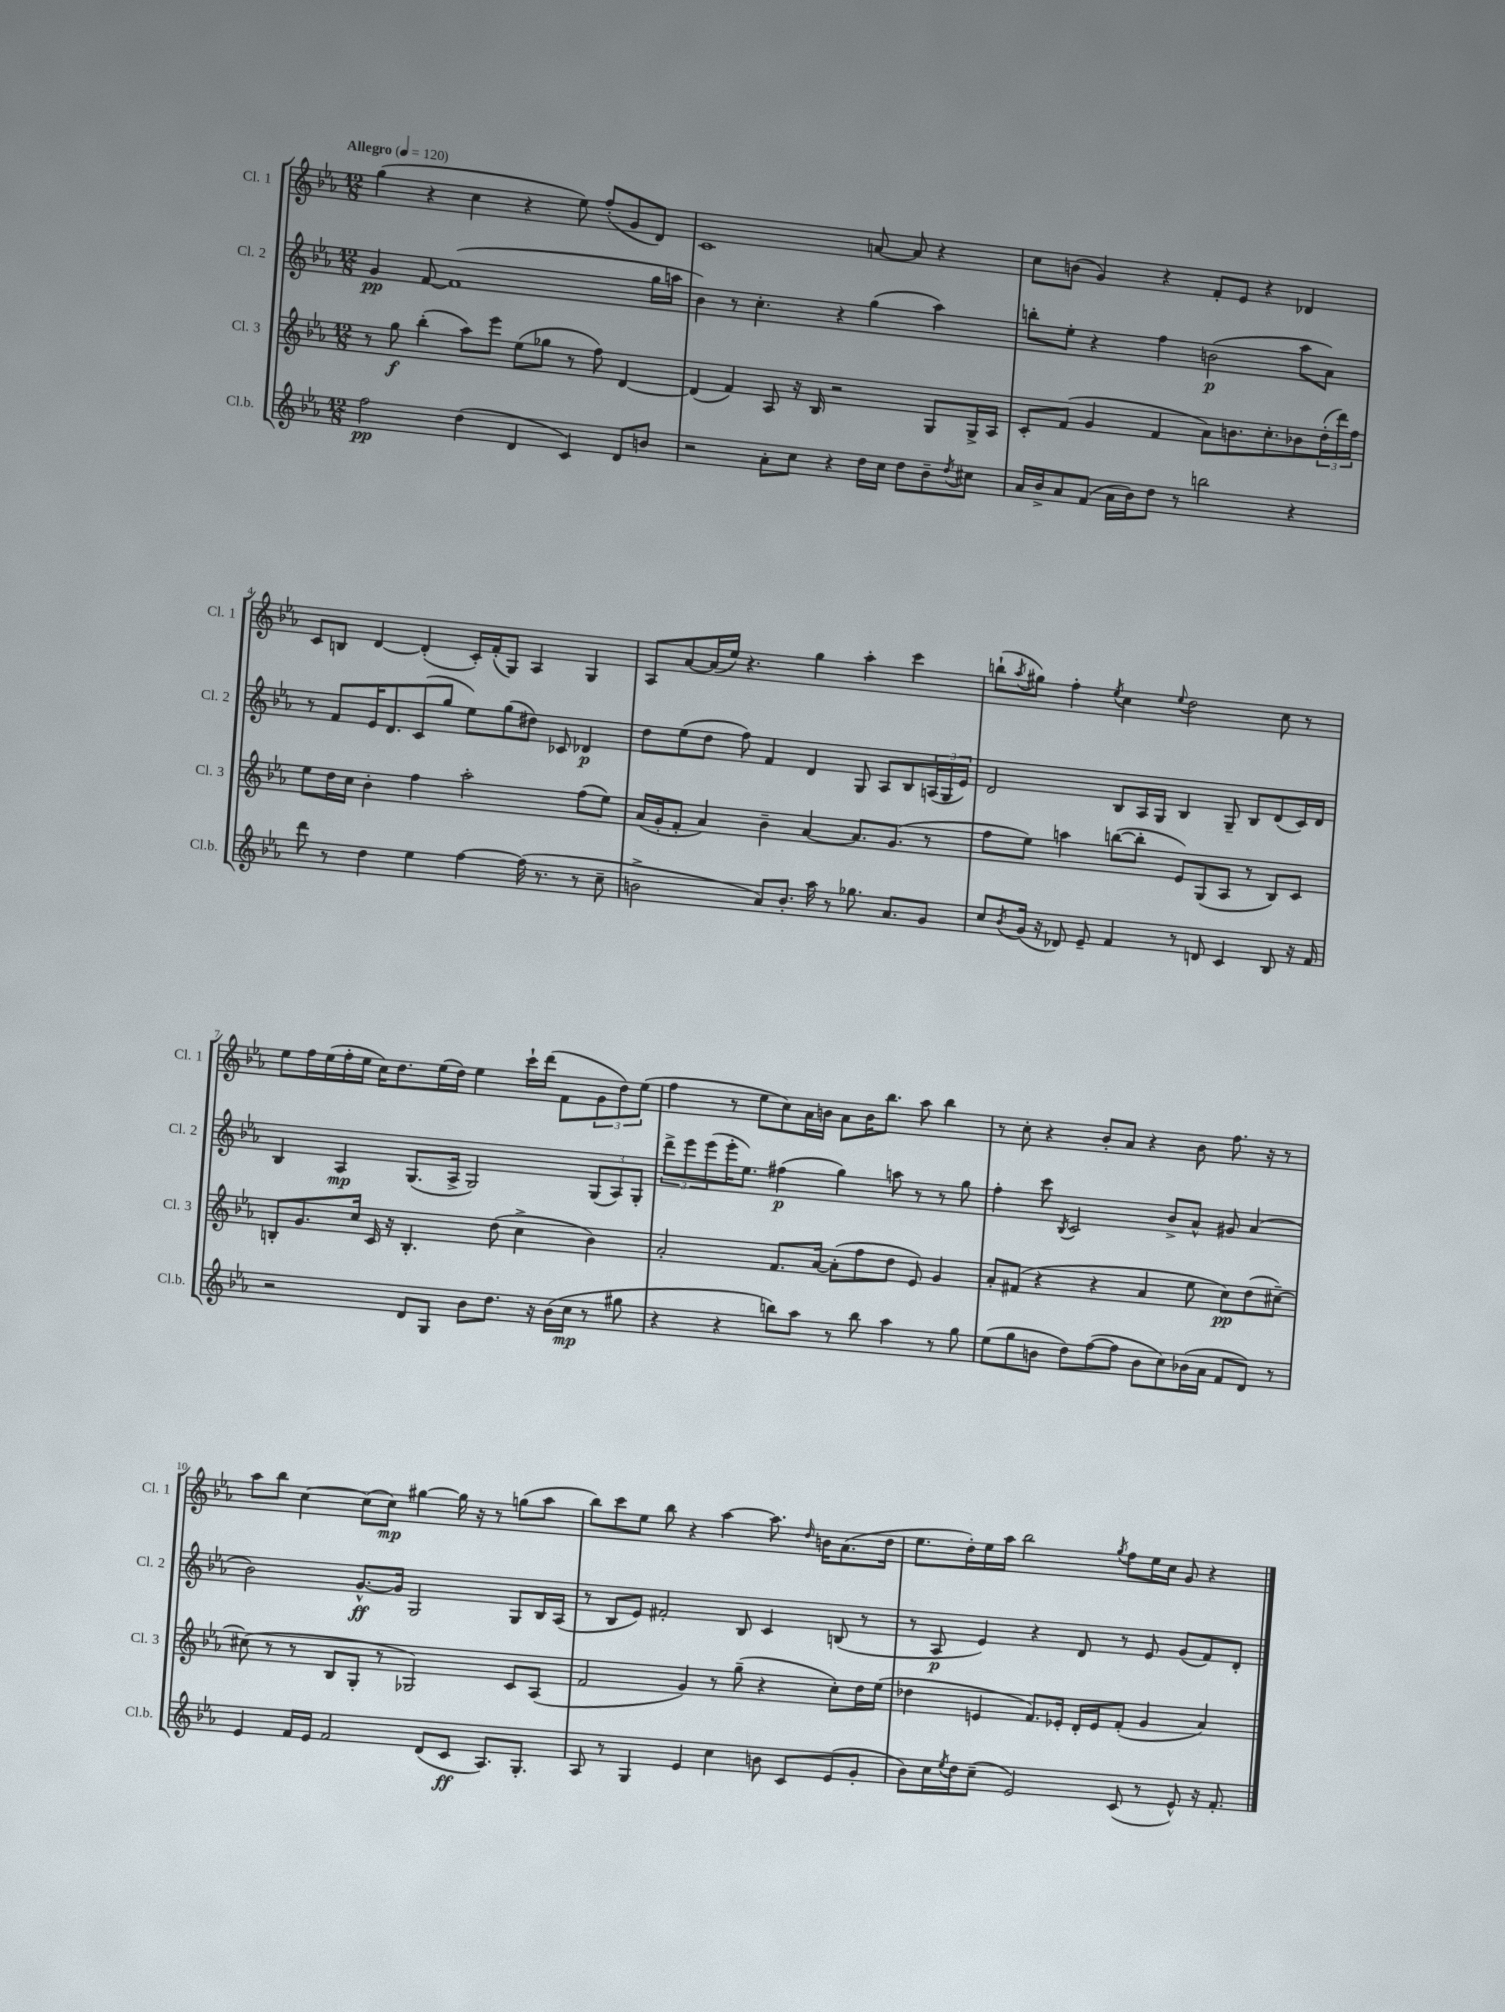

**kern	**kern	**kern	**kern
*staff4	*staff3	*staff2	*staff1
*clefG2	*clefG2	*clefG2	*clefG2
*k[b-e-a-]	*k[b-e-a-]	*k[b-e-a-]	*k[b-e-a-]
*M12/8	*M12/8	*M12/8	*M12/8
*MM120	*MM120	*MM120	*MM120
2ff	8r	4g	(4gg
.	8gg	.	.
.	(4bb-'	[8f	4r
.	.	(1f]	.
(4dd	8aa-)	.	4cc
.	8eee-	.	.
4d	(8ee-	.	4r
.	8gg-	.	.
4c)	8r	.	8ee-)
.	8ff)	.	(8ff'
8d	[4d	.	8g
8b	.	16gg	8d)
.	.	16aa	.
=	=	=	=
2r	(4d]	4b-)	1c
.	4f)	8r	.
.	.	4.cc'	.
8a-'	8A-	.	.
8cc	16r	.	.
.	16B-	.	.
4r	2r	4r	.
16dd	.	(4gg	[8a
16cc	.	.	.
8dd	.	.	8a]
8b-~	8G	4aa-)	4r
8qdd	.	.	.
8cc#	16G^	.	.
.	16A-	.	.
=	=	=	=
16a-	8c'	8bb'	8cc
16b-^	.	.	.
8a-	(8f	8ee-'	(8b
(8f	4g	4r	4g)
16a-	.	.	.
16b-)	.	.	.
8dd	4f	4ff	4r
8r	.	.	.
2bb	8a-)	(2b	8f'
.	8.b	.	8e-
.	.	.	4r
.	8.cc'	.	.
4r	8b-	8aa-	4d-
.	(24dd'	8a-)	.
.	24ddd)	.	.
.	24ff	.	.
=	=	=	=
8ddd	8ee-	8r	8c
8r	16dd	8f	8B
.	16cc	.	.
4dd	4b-'	16e-	[4d
.	.	8.d	.
4ee-	4ff	(8c	(4d']
.	.	8gg	.
[4ff	2aa-'	8ee-)	16c')
.	.	.	(16f'
.	.	(8gg	8G)
(16ff]	.	8dd#)	4A-
8.r	.	.	.
.	.	8c-	.
8r	(8ff	4d-	4G
8cc~	8ee-)	.	.
=	=	=	=
2b^	(16a-	8dd	8A-
.	16g'	.	.
.	8f'	(8ee-	[8a-
.	4a-)	8dd	(16a-]
.	.	.	16ee-)
.	.	8ff)	4.r
8a-)	4b-~	4f	.
8.b'	.	.	.
.	[4a-	4d	4gg
16aa-	.	.	.
8r	.	.	.
8.gg-	8.a-]	8G	4aa-'
.	.	8A-	.
8.a-	(8.g	.	.
.	.	8B-	4ccc
8g	8r	(24A	.
.	.	24G	.
.	.	24e-)	.
=	=	=	=
8cc	8ff	2d	(8bb`
8qb-	.	.	8qaa-
(16g	8ee-)	.	8gg#)
16r	.	.	.
8d-)	4aa	.	4ff'
8e-~	.	.	.
.	.	.	8qee-
4f	([8bb	8B-	4cc
.	8bb']	16A-	.
.	.	16G	.
.	.	.	8qqee-
8r	8e-)	4B-	2dd
8d	(8G	.	.
4c	8A-	8G~	.
.	8r	8B-	.
8B-	8B-)	(8d	8cc
16r	8c	16c)	8r
16f	.	16d	.
=	=	=	=
2r	8B'	4B-	8ee-
.	8.g	.	16ff
.	.	.	(16ee-
.	.	4A-	16ff'
.	16cc	.	16ee-
.	16c	.	16cc)
.	16r	.	8.dd
8d	4.B'	(8.G	.
8G	.	.	(16ee-
.	.	16A-^	16dd)
8b-	.	2G)	4ee-
8.dd	(8dd	.	.
.	4cc^	.	16ccc`
16r	.	.	(16ddd
(16b-	.	.	8f
16cc	.	.	.
8r	4b-)	(12G	12g
.	.	12A-)	12dd)
8gg#	.	.	.
.	.	12G'	(12ee-
=	=	=	=
4r	2a-'	12ddd^	4ff
.	.	12eee-	.
.	.	(12eee-	.
4r	.	16eee-'	8r
.	.	8.ee-)	.
.	.	.	8ee-
8bb)	8.f	(4ff#	8cc)
8aa-	.	.	16a-
.	[16a-	.	16b
8r	(8a-']	4gg)	8a-
8bb	8ff	.	16b
.	.	.	8.bb-
4aa-	8dd	8aa	.
.	8e-)	8r	8aa-
8r	4g	8r	4bb-
8gg	.	8gg	.
=	=	=	=
(8ee-	8a-'	4ff'	8r
8gg	(8f#	.	8cc'
8b	4r	8ccc	4r
.	.	8qB-	.
8dd)	.	2c	.
([8ff	4r	.	8b-'
8ff]	.	.	8a-
8b	4a-	.	4r
8cc)	.	8b-^	.
(16b-	8ee-	8a-^^	8b-
16a-	.	.	.
8f	8cc)	8g#	8.ff
8d)	(8dd	(4a-	.
.	.	.	16r
8r	[8cc#~)	.	8r
=	=	=	=
4e-	(8cc#]	2b-)	8aa-
.	8r	.	8bb-
16f	8r	.	[4cc
16e-	.	.	.
2f	8B-	.	.
.	8G'	[8.g^^	(8cc]
.	8r	.	8cc)
.	.	16g]	.
.	2G-)	2G	[4gg#
(8d	.	.	.
8c	.	.	16gg#]
.	.	.	16r
8.A-)	.	.	8r
.	8c	8G	(8gg
8.G'	.	.	.
.	(8A-	16B-	8aa-
.	.	(16A-	.
=	=	=	=
8A-	2f	8r	8bb-)
8r	.	8B-	8ccc
4G	.	8e-)	8ee-
.	.	2f#'	8bb-
4e-	4g)	.	4r
4cc	8r	.	[4aa-
.	(8gg~	8B-	.
8b	4r	4c	8.aa-]
8c	.	.	.
.	.	.	16qqdd
.	.	.	16b
(8e-	8cc')	(8B	(8.a-
8g'	16dd	8r	.
.	(16ee-	.	16dd
=	=	=	=
8b-)	4dd-	8r	8.ee-
16cc	.	8A-	.
8qee-	.	.	.
16dd	.	.	16dd')
(8cc~	4e	4e-)	16ee-
.	.	.	16aa-
2e-)	.	.	2bb-
.	8.f)	4r	.
.	16e-'	.	.
.	16d'	8d	.
.	16e-	.	.
.	.	.	8qgg
(8c	(8f'	8r	8ff
8r	4g	8e-	16ee-
.	.	.	16cc
8e-^^)	.	(8g	8g
16r	4a-)	8f)	4r
8.f'	.	.	.
.	.	8d'	.
==	==	==	==
*-	*-	*-	*-
